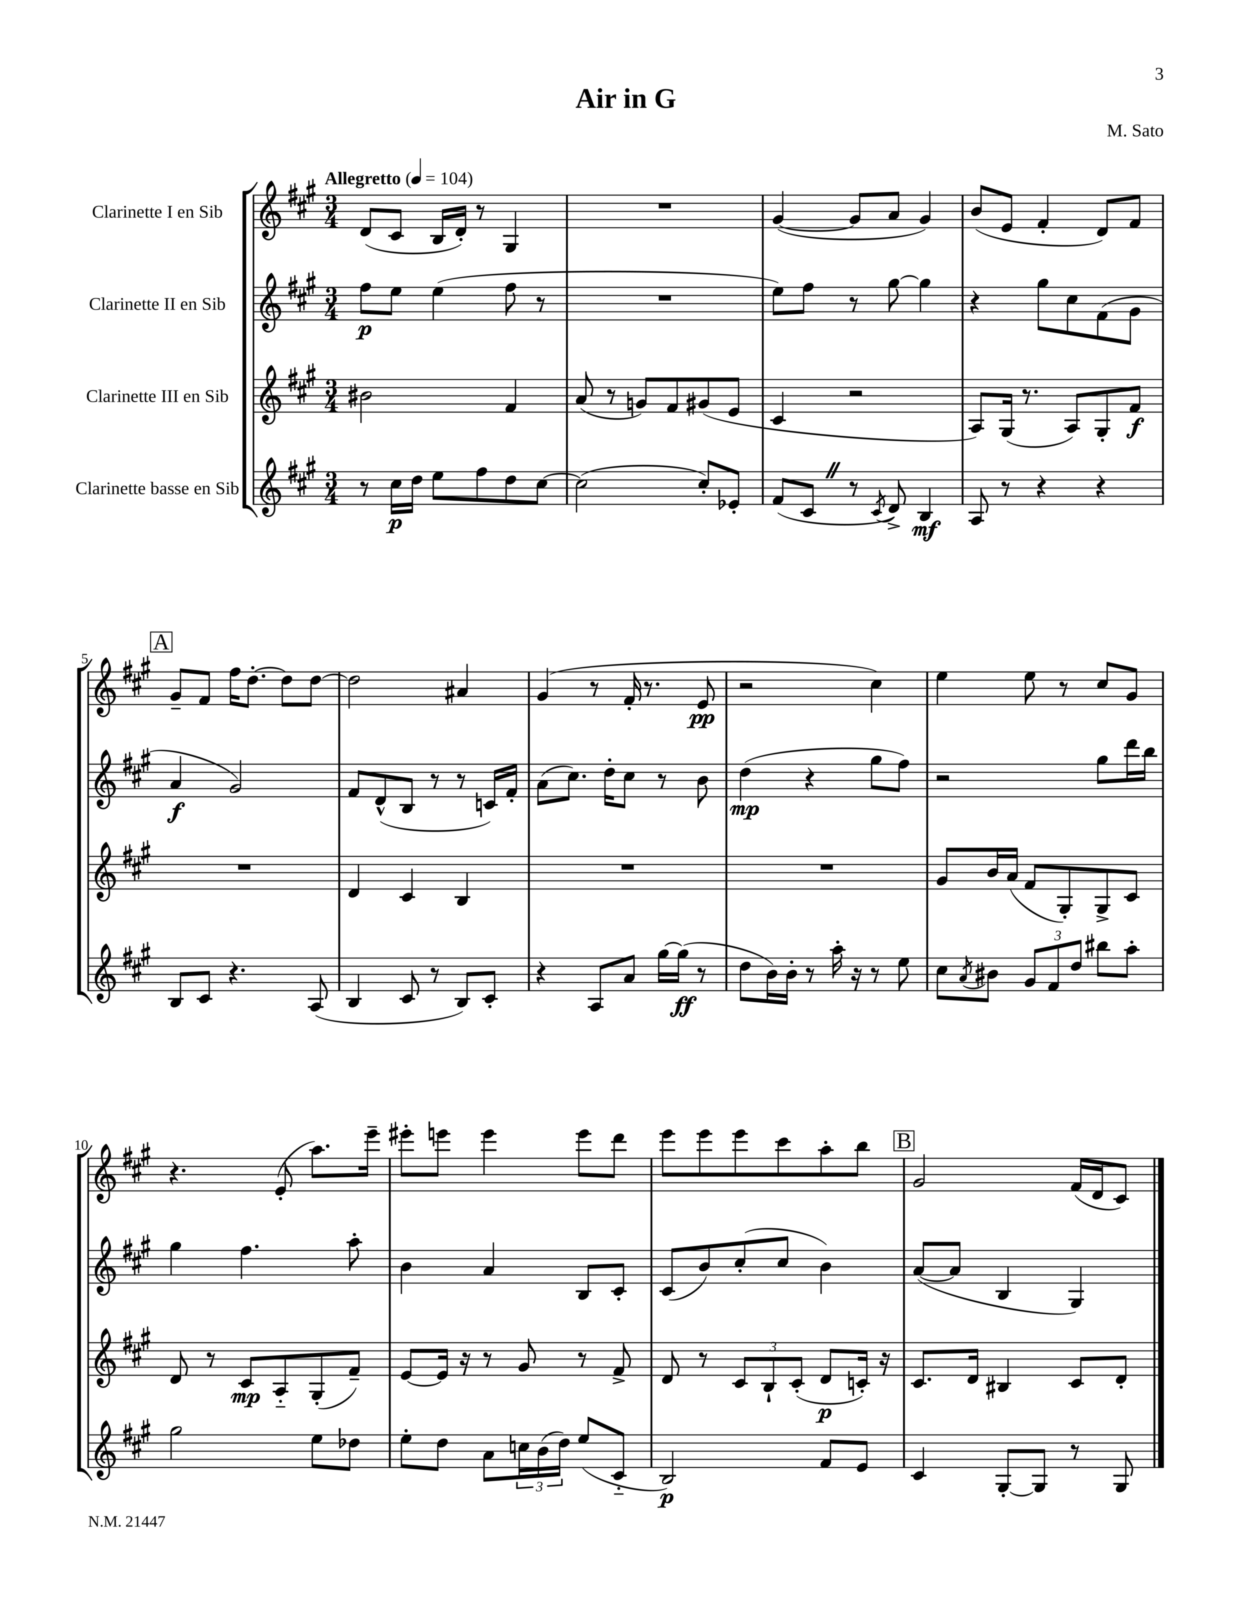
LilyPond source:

\header { title = "Air in G" composer = "M. Sato" }
<<
\new StaffGroup <<
\new Staff = "s0" \with { instrumentName = "Clarinette I en Sib" } {
    \clef treble \key a \major \numericTimeSignature \time 3/4 \tempo "Allegretto" 4 = 104
    d'8( cis'8 b16 d'16-.) r8 gis4 |
    R2. |
    gis'4~( gis'8 a'8 gis'4) |
    b'8( e'8 fis'4-. d'8) fis'8 |
    \mark \markup { \box "A" } gis'8-- fis'8 fis''16 d''8.~-. d''8 d''8~ |
    d''2 ais'4 |
    gis'4( r8 fis'16-. r8. e'8\pp |
    r2 cis''4) |
    e''4 e''8 r8 cis''8 gis'8 |
    r4. e'8-.( a''8.) e'''16-- |
    eis'''8-. e'''8 e'''4 e'''8 d'''8 |
    e'''8 e'''8 e'''8 cis'''8 a''8-. b''8 |
    \mark \markup { \box "B" } gis'2 fis'16( d'16 cis'8) \bar "|." |
}
\new Staff = "s1" \with { instrumentName = "Clarinette II en Sib" } {
    \clef treble \key a \major \numericTimeSignature \time 3/4
    fis''8\p e''8 e''4( fis''8 r8 |
    R2. |
    e''8) fis''8 r8 gis''8~ gis''4 |
    r4 gis''8 cis''8 fis'8( gis'8 |
    \mark \markup { \box "A" } a'4\f gis'2) |
    fis'8 d'8-^( b8 r8 r8 c'16) fis'16-. |
    a'8( cis''8.) d''16-. cis''8 r8 b'8 |
    d''4\mp( r4 gis''8 fis''8) |
    r2 gis''8 d'''16 b''16 |
    gis''4 fis''4. a''8-. |
    b'4 a'4 b8 cis'8-. |
    cis'8( b'8) cis''8-.( cis''8 b'4) |
    \mark \markup { \box "B" } a'8~( a'8 b4 gis4) \bar "|." |
}
\new Staff = "s2" \with { instrumentName = "Clarinette III en Sib" } {
    \clef treble \key a \major \numericTimeSignature \time 3/4
    bis'2 fis'4 |
    a'8( r8 g'8) fis'8 gis'8( e'8 |
    cis'4 r2 |
    a8) gis16( r8. a8) gis8-. fis'8\f |
    \mark \markup { \box "A" } R2. |
    d'4 cis'4 b4 |
    R2. |
    R2. |
    gis'8 b'16 a'16( fis'8 gis8-.) gis8-> cis'8 |
    d'8 r8 cis'8\mp a8-_ gis8-.( fis'8--) |
    e'8~ e'16 r16 r8 gis'8 r8 fis'8-> |
    d'8 r8 \tuplet 3/2 { cis'8 b8-! cis'8-.( } d'8\p c'16-.) r16 |
    \mark \markup { \box "B" } cis'8. d'16 bis4 cis'8 d'8-. \bar "|." |
}
\new Staff = "s3" \with { instrumentName = "Clarinette basse en Sib" } {
    \clef treble \key a \major \numericTimeSignature \time 3/4
    r8 cis''16\p d''16 e''8 fis''8 d''8 cis''8~ |
    cis''2( cis''8-.) ees'8-. |
    fis'8( cis'8 \once \override BreathingSign.text = \markup { \musicglyph "scripts.caesura.straight" } \breathe r8 \acciaccatura { cis'8 } d'8->) b4\mf |
    a8 r8 r4 r4 |
    \mark \markup { \box "A" } b8 cis'8 r4. a8( |
    b4 cis'8 r8 b8) cis'8-. |
    r4 a8 a'8 gis''16~ gis''16\ff( r8 |
    d''8 b'16) b'16-. r8 a''16-. r16 r8 e''8 |
    cis''8 \acciaccatura { a'8 } bis'8 \tuplet 3/2 { gis'8 fis'8 d''8 } bis''8 a''8-. |
    gis''2 e''8 des''8 |
    e''8-. d''8 a'8 \tuplet 3/2 { c''16 b'16( d''16) } e''8( cis'8-_ |
    b2\p) fis'8 e'8 |
    \mark \markup { \box "B" } cis'4 gis8~-. gis8 r8 gis8 \bar "|." |
}
>>
>>
